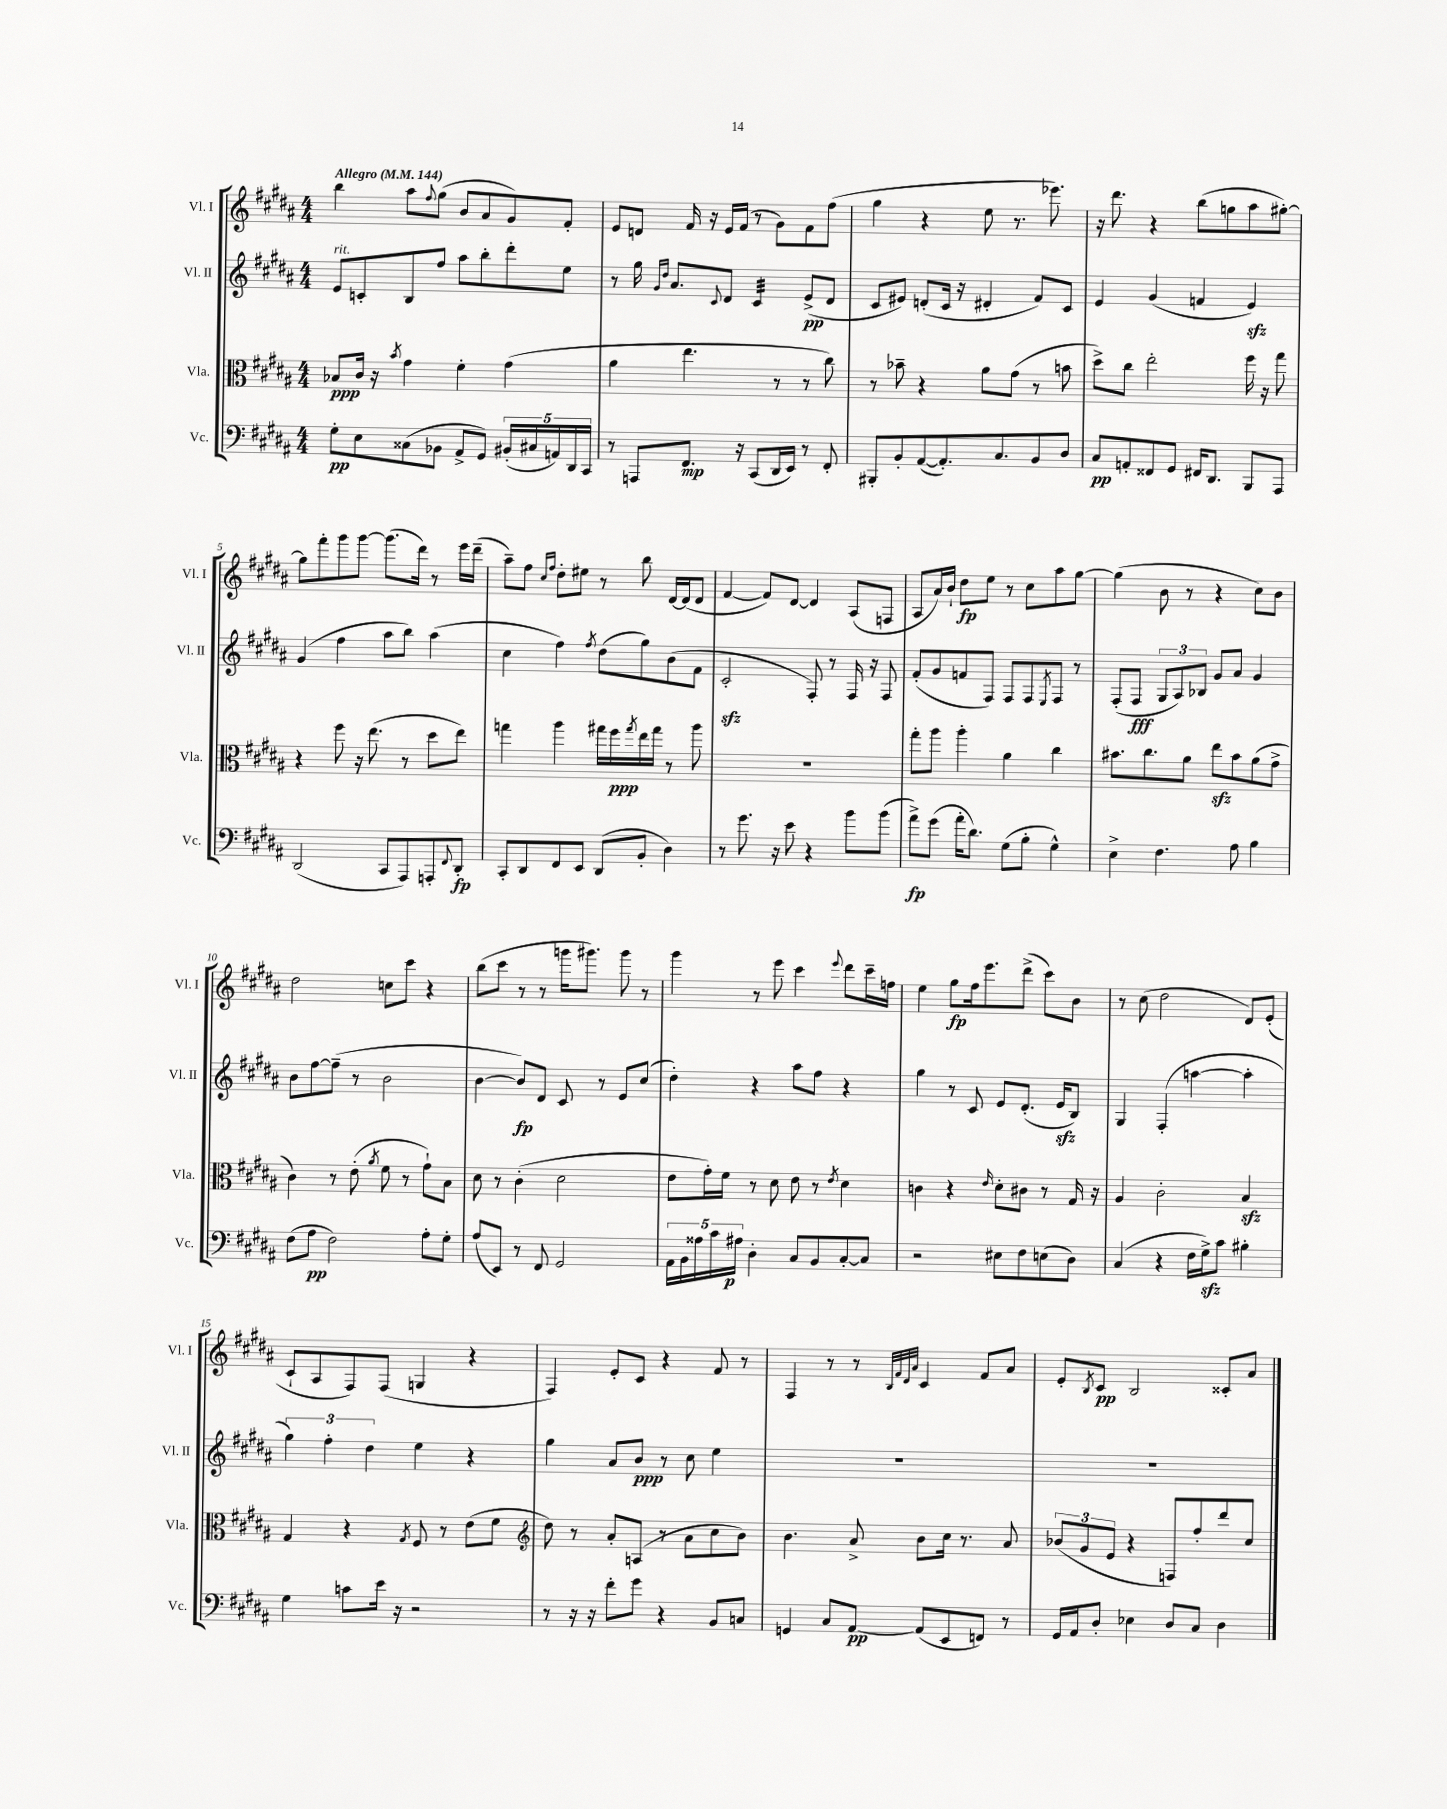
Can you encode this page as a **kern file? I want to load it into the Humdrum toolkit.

**kern	**dynam	**kern	**dynam	**kern	**dynam	**kern	**dynam
*part4	*part4	*part3	*part3	*part2	*part2	*part1	*part1
*staff4	*staff4	*staff3	*staff3	*staff2	*staff2	*staff1	*staff1
*I"Vc.	*	*I"Vla.	*	*I"Vl. II	*	*I"Vl. I	*
*I'Vc.	*	*I'Vla.	*	*I'Vl. II	*	*I'Vl. I	*
*clefF4	*	*clefC3	*	*clefG2	*	*clefG2	*
*k[f#c#g#d#a#]	*	*k[f#c#g#d#a#]	*	*k[f#c#g#d#a#]	*	*k[f#c#g#d#a#]	*
*M4/4	*	*M4/4	*	*M4/4	*	*M4/4	*
*MM144	*	*MM144	*	*MM144	*	*MM144	*
=1	=1	=1	=1	=1	=1	=1	=1
!	!	!	!	!	!	!LO:TX:a:B:t=Allegro	!
!	!	!	!	!LO:TX:a:i:t=rit.	!	!	!
8G#'\L	pp	8B-X/L	ppp	8e/L	.	4bb\	.
8E\	.	16c#/Jk	.	8cn'/	.	.	.
.	.	16r	.	.	.	.	.
.	.	8qb/	.	.	.	.	.
(8C##X\	.	4g#\	.	8B/	.	8aa#\L	.
.	.	.	.	.	.	8qqff#/	.
8BB-X\J	.	.	.	8ff#/J	.	(8gg#\J	.
8AA#^/L	.	4f#'\	.	8aa#\L	.	8b/L	.
8GG#/J)	.	.	.	8bb'\	.	8a#/	.
(20BB#X'/LL	.	(4g#\	.	8ddd#'\	.	8g#/)	.
20C#X/	.	.	.	.	.	.	.
20AAn/)	.	.	.	.	.	.	.
.	.	.	.	8ee\J	.	8f#'/J	.
20DD#/	.	.	.	.	.	.	.
20CC#/JJ	.	.	.	.	.	.	.
=2	=2	=2	=2	=2	=2	=2	=2
8r	.	4a#\	.	8r	.	8e/L	.
8AAAn/L	.	.	.	16gg#\	.	8dn/J	.
.	.	.	.	16qqg#/LL	.	.	.
.	.	.	.	16qqdd#/JJ	.	.	.
.	.	.	.	8.a#/L	.	.	.
8.FF#/J	mp	4.ee\	.	.	.	16f#/	.
.	.	.	.	.	.	16r	.
.	.	.	.	8qqc#/	.	.	.
.	.	.	.	8d#/J	.	16e/LL	.
16r	.	.	.	.	.	(16f#/JJ	.
*	*	*	*	*tremolo	*	*	*
(8CC#/L	.	.	.	32c#/LLL	.	8r	.
.	.	.	.	32c#/	.	.	.
.	.	.	.	32c#/	.	.	.
.	.	.	.	32c#/	.	.	.
16DD#/L	.	8r	.	32c#/	.	8g#\L)	.
.	.	.	.	32c#/	.	.	.
16EE/JJ)	.	.	.	32c#/	.	.	.
.	.	.	.	32c#/JJJ	.	.	.
*	*	*	*	*Xtremolo	*	*	*
8r	.	8r	.	(8e^/L	pp	8f#\	.
8FF#'/	.	8cc#\)	.	8d#/J	.	(8ff#\J	.
=3	=3	=3	=3	=3	=3	=3	=3
8BBB#X'/L	.	8r	.	8c#/L	.	4gg#\	.
8BB'/	.	8b-X~\	.	8e#X/J)	.	.	.
([8AA#/	.	4r	.	(8dn'/L	.	4r	.
8.AA#'/])	.	.	.	16c#/Jk	.	.	.
.	.	.	.	16r	.	.	.
.	.	8a#\L	.	4d#X'/	.	8ee\	.
8.C#/	.	.	.	.	.	.	.
.	.	(8g#\J	.	.	.	8.r	.
8BB/	.	8r	.	8f#/L)	.	.	.
.	.	.	.	.	.	8.eee-X\)	.
8D#/J	.	8bn\	.	8c#/J	.	.	.
=4	=4	=4	=4	=4	=4	=4	=4
8C#/L	pp	8dd#^\L)	.	4e/	.	16r	.
.	.	.	.	.	.	8.ddd#\	.
8AAn'/	.	8cc#\J	.	.	.	.	.
8FF##X/	.	2ee'\	.	(4g#/	.	4r	.
8GG#/J	.	.	.	.	.	.	.
16FF#X/KL	.	.	.	4fn/	.	(8bb\L	.
8.DD#/J	.	.	.	.	.	.	.
.	.	.	.	.	.	8ggn\	.
8BBB/L	.	16ff#\	.	4ezz/)	.	8aa#\	.
.	.	16r	.	.	.	.	.
8AAA#/J	.	8gg#\	.	.	.	[8gg#X'\J)	.
!!LO:LB:g=z
=5	=5	=5	=5	=5	=5	=5	=5
(2DD#/	.	4r	.	(4g#/	.	8gg#\L]	.
.	.	.	.	.	.	8fff#'\	.
.	.	8ff#\	.	4ff#\	.	8ggg#\	.
.	.	16r	.	.	.	[8ggg#\J	.
.	.	(8.ee\	.	.	.	.	.
8CC#/L	.	.	.	8aa#\L	.	(8.ggg#\L]	.
8AAA#/)	.	8r	.	8bb\J)	.	.	.
.	.	.	.	.	.	16ddd#\Jk)	.
8AAAn'/	.	8dd#\L	.	(4aa#\	.	8r	.
8qqFF#/	.	.	.	.	.	.	.
8DD#'/J	fp	8ee\J)	.	.	.	16eee\LL	.
.	.	.	.	.	.	(16ddd#~\JJ	.
=6	=6	=6	=6	=6	=6	=6	=6
8CC#'/L	.	4ggn\	.	4cc#\	.	8aa#~\L)	.
8DD#/	.	.	.	.	.	8ff#\J	.
.	.	.	.	.	.	16qqcc#/LL	.
.	.	.	.	.	.	16qqff#/JJ	.
8FF#/	.	4aa#\	.	4ff#\)	.	8dd#'\L	.
8EE/J	.	.	.	.	.	8ee#X\J	.
.	.	.	.	8qff#/	.	.	.
(8DD#/L	.	16gg#X\LL	.	(8dd#\L	.	8r	.
.	.	16ff#\	ppp	.	.	.	.
.	.	8qgg#/	.	.	.	.	.
8BB'/J	.	16ee\	.	8gg#\)	.	8bb\	.
.	.	16gg#\JJ	.	.	.	.	.
4D#\)	.	8r	.	(8b\	.	[16d#/LL	.
.	.	.	.	.	.	(16d#/J]	.
.	.	8aa#\	.	8f#\J	.	8d#/J	.
=7	=7	=7	=7	=7	=7	=7	=7
8r	.	1r	.	2c#zz'/	.	[4f#/	.
8.g#\	.	.	.	.	.	.	.
.	.	.	.	.	.	8f#/L])	.
16r	.	.	.	.	.	.	.
8e\	.	.	.	.	.	[8d#/J	.
4r	.	.	.	8F#'/)	.	4d#/]	.
.	.	.	.	8r	.	.	.
8b\L	.	.	.	16F#/	.	(8A#/L	.
.	.	.	.	16r	.	.	.
(8b\J	.	.	.	8F#/	.	8Fn/J	.
=8	=8	=8	=8	=8	=8	=8	=8
8a#^\L)	fp	8gg#'\L	.	(8f#'/L	.	8A#/L	.
(8g#\J	.	8aa#\J	.	8g#/	.	16a#/L)	.
.	.	.	.	.	.	16b`/JJ	.
16a#'\KL	.	4aa#'\	.	8fn/	.	8dd#\L	fp
8.d#\J)	.	.	.	.	.	.	.
.	.	.	.	8F#/J)	.	8ee\J	.
(8G#\L	.	4a#\	.	8F#/L	.	8r	.
8B'\J	.	.	.	8F#/	.	8cc#\L	.
.	.	.	.	8qE/	.	.	.
4G#^^\)	.	4cc#\	.	8F#/J	.	8aa#\	.
.	.	.	.	8r	.	[8gg#\J	.
=9	=9	=9	=9	=9	=9	=9	=9
4E^\	.	8.b#X\L	.	(8F#'/L	.	(4gg#\]	.
.	.	.	.	8F#/J	fff	.	.
.	.	8.cc#\	.	.	.	.	.
4.F#\	.	.	.	12G#/L	.	8b\	.
.	.	.	.	12A#/)	.	.	.
.	.	8a#\J	.	.	.	8r	.
.	.	.	.	12B-X/J	.	.	.
.	.	8eezz\L	.	8g#/L	.	4r	.
8A#\	.	8b#\	.	8a#/J	.	.	.
4B\	.	(8a#\	.	4g#/	.	8cc#\L)	.
.	.	8g#^\J	.	.	.	8b\J	.
!!LO:LB:g=z
=10	=10	=10	=10	=10	=10	=10	=10
(8F#\L	.	4c#\)	.	8b\L	.	2dd#\	.
8A#\J	pp	.	.	[8ff#\	.	.	.
2F#\)	.	8r	.	(8ff#~\J]	.	.	.
.	.	(8e'\	.	8r	.	.	.
.	.	8qa#/	.	.	.	.	.
.	.	8f#\	.	2b\	.	8ccn\L	.
.	.	8r	.	.	.	8ccc#\J	.
8A#'\L	.	8g#`\L)	.	.	.	4r	.
8G#'\J	.	8B\J	.	.	.	.	.
=11	=11	=11	=11	=11	=11	=11	=11
(8A#/L	.	8d#\	.	[4b\	.	(8bb\L	.
8EE/J)	.	8r	.	.	.	8ccc#\J	.
8r	.	(4c#'\	.	8b/L])	fp	8r	.
8FF#/	.	.	.	8d#/J	.	8r	.
2GG#/	.	2d#\	.	8c#/	.	16gggn\KL	.
.	.	.	.	.	.	8.ggg#X\J)	.
.	.	.	.	8r	.	.	.
.	.	.	.	8e/L	.	8ggg#\	.
.	.	.	.	(8cc#/J	.	8r	.
=12	=12	=12	=12	=12	=12	=12	=12
20AA#\LL	.	8e\L	.	4dd#'\)	.	4ggg#\	.
20BB\	.	.	.	.	.	.	.
20A##X\	.	.	.	.	.	.	.
.	.	16g#'\L)	.	.	.	.	.
20c#\	.	.	.	.	.	.	.
.	.	16f#\JJ	.	.	.	.	.
20A#X\JJ	p	.	.	.	.	.	.
4D#'\	.	8r	.	4r	.	8r	.
.	.	8d#\	.	.	.	8eee\	.
8C#/L	.	8e\	.	8aa#\L	.	4ccc#\	.
8BB/	.	8r	.	8ff#\J	.	.	.
.	.	8qe/	.	.	.	8qqeee/	.
[8C#'/	.	4d#\	.	4r	.	8ddd#\L	.
8C#/J]	.	.	.	.	.	16ccc#~\L	.
.	.	.	.	.	.	16ffn\JJ	.
=13	=13	=13	=13	=13	=13	=13	=13
2r	.	4cn\	.	4gg#\	.	4ee\	.
.	.	4r	.	8r	.	8gg#\L	fp
.	.	.	.	8c#/	.	16ff#\k	.
.	.	.	.	.	.	8.eee\	.
.	.	16qqe/	.	.	.	.	.
8E#X\L	.	8d#'\L	.	8e/L	.	.	.
8F#\	.	8c#X\J	.	(8.d#'/J	.	(8ddd#^\J	.
(8En\	.	8r	.	.	.	8ccc#\L)	.
.	.	.	.	16ezz/KL	.	.	.
8D#\J)	.	16G#/	.	8B/J)	.	8b\J	.
.	.	16r	.	.	.	.	.
=14	=14	=14	=14	=14	=14	=14	=14
(4C#/	.	4A#/	.	4G#/	.	8r	.
.	.	.	.	.	.	(8cc#\	.
4r	.	2c#'\	.	(4F#'/	.	2dd#\	.
16F#\LL	.	.	.	[4aan\	.	.	.
16G#zz^\J)	.	.	.	.	.	.	.
8c#\J	.	.	.	.	.	.	.
4B#X'\	.	4Bzz/	.	4aa'\]	.	8d#/L)	.
.	.	.	.	.	.	(8e'/J	.
!!LO:LB:g=z
=15	=15	=15	=15	=15	=15	=15	=15
4G#\	.	4G#/	.	6gg#\)	.	8c#`/L	.
.	.	.	.	.	.	8A#/	.
.	.	.	.	6ff#'\	.	.	.
8cn\L	.	4r	.	.	.	8F#/)	.
.	.	.	.	6dd#\	.	.	.
16e\Jk	.	.	.	.	.	(8F#/J	.
16r	.	.	.	.	.	.	.
.	.	8qG#/	.	.	.	.	.
2r	.	8F#/	.	4ee\	.	4Gn/	.
.	.	8r	.	.	.	.	.
.	.	(8e\L	.	4r	.	4r	.
.	.	8f#\J	.	.	.	.	.
=16	=16	=16	=16	=16	=16	=16	=16
*	*	*clefG2	*	*	*	*	*
8r	.	8dd#\)	.	4gg#\	.	4F#/)	.
16r	.	8r	.	.	.	.	.
16r	.	.	.	.	.	.	.
8f#'\L	.	8a#'/L	.	8a#/L	.	8e'/L	.
8g#\J	.	(8An/J	.	8b/J	ppp	8c#/J	.
4r	.	8r	.	8r	.	4r	.
.	.	8a#\L	.	8cc#\	.	.	.
8BB/L	.	8cc#\	.	4ee\	.	8f#/	.
8Cn/J	.	8b\J)	.	.	.	8r	.
=17	=17	=17	=17	=17	=17	=17	=17
4GGn/	.	4.b\	.	1r	.	4F#/	.
8C#/L	.	.	.	.	.	8r	.
[8AA#/J	pp	8a#^/	.	.	.	8r	.
.	.	.	.	.	.	32qqB/LLL	.
.	.	.	.	.	.	32qqf#/	.
.	.	.	.	.	.	32qqd#/	.
.	.	.	.	.	.	32qqa#/JJJ	.
(8AA#/L]	.	8b\L	.	.	.	4c#/	.
8EE/	.	16cc#\Jk	.	.	.	.	.
.	.	8.r	.	.	.	.	.
8FFn/J)	.	.	.	.	.	8f#/L	.
8r	.	8a#/	.	.	.	8a#/J	.
=18	=18	=18	=18	=18	=18	=18	=18
16GG#/LL	.	(12b-X/L	.	1r	.	8e'/L	.
16AA#/J	.	.	.	.	.	.	.
.	.	12g#/	.	.	.	.	.
.	.	.	.	.	.	8qB/	.
8D#'/J	.	.	.	.	.	8c#/J	pp
.	.	12e/J	.	.	.	.	.
4E-X\	.	4r	.	.	.	2B/	.
8D#/L	.	8Fn/L)	.	.	.	.	.
8C#/J	.	8ff#'/	.	.	.	.	.
4D#\	.	8ddd#/	.	.	.	8c##X'/L	.
.	.	8cc#/J	.	.	.	8a#/J	.
==	==	==	==	==	==	==	==
*-	*-	*-	*-	*-	*-	*-	*-
